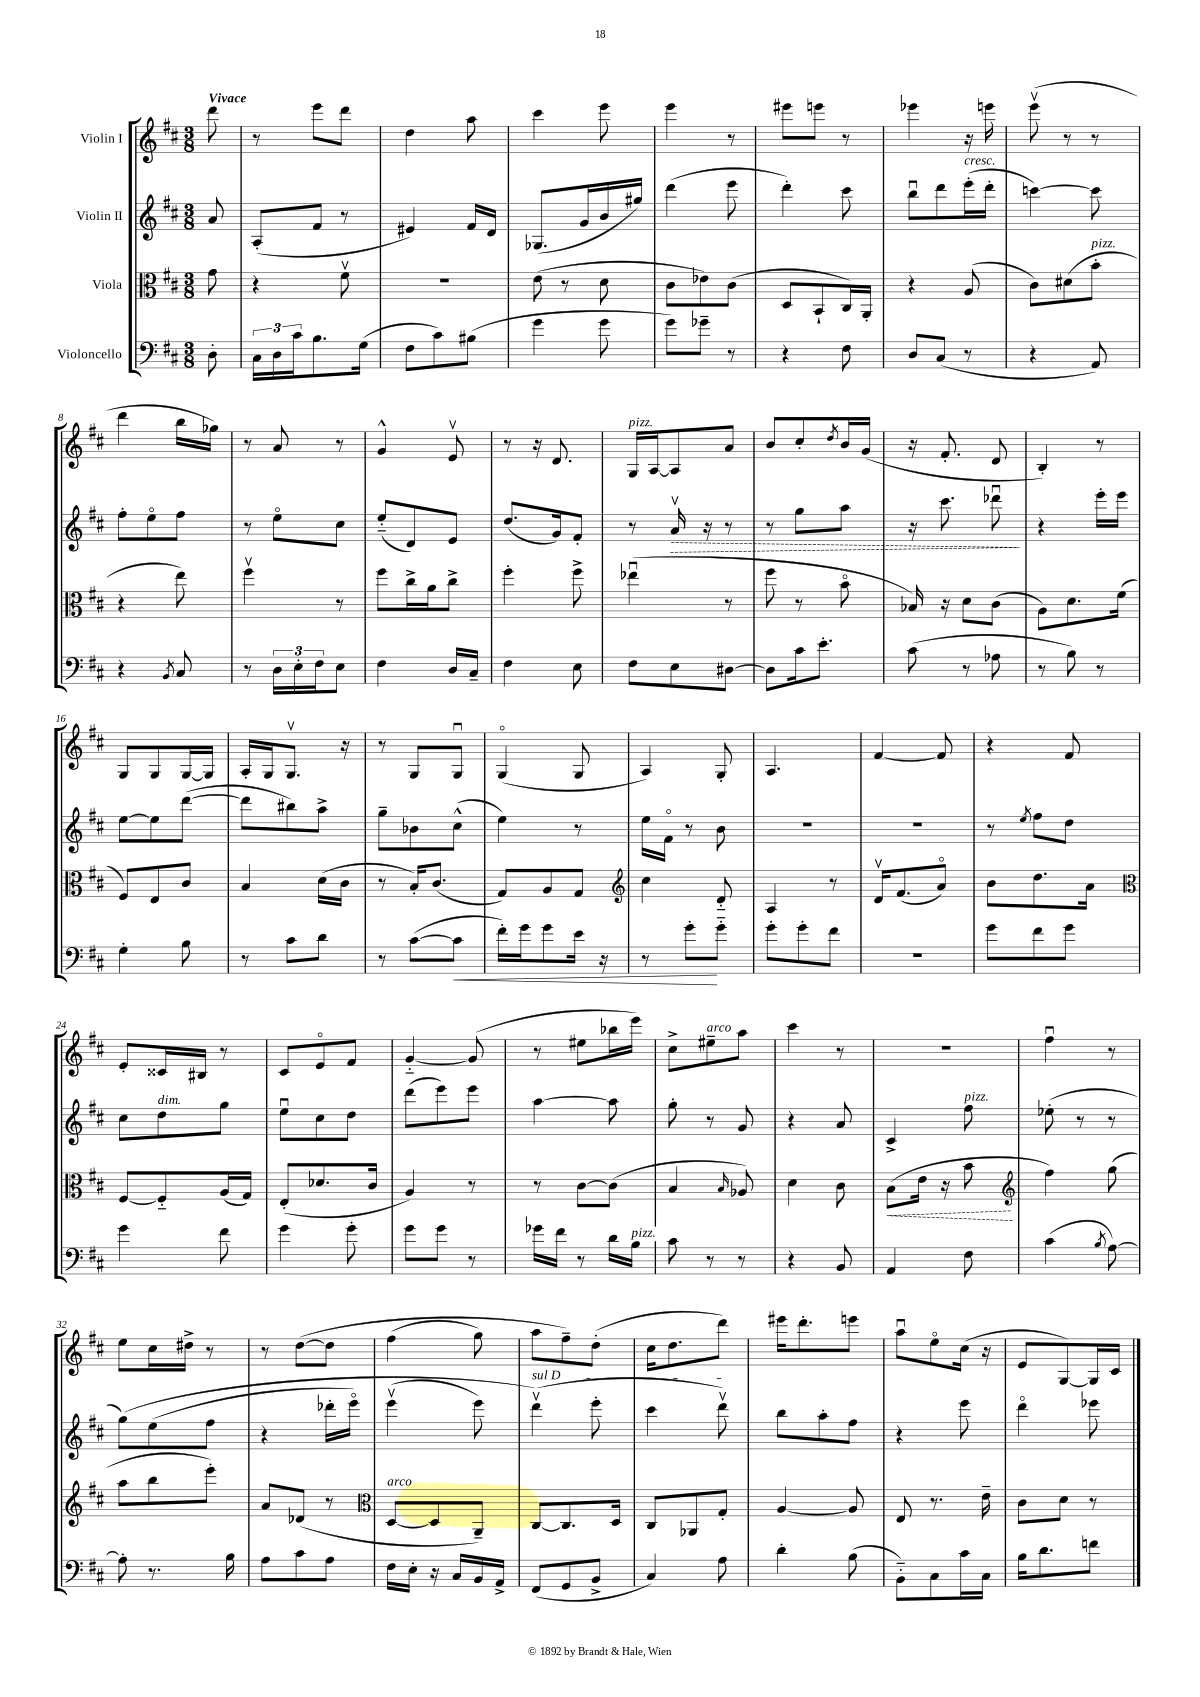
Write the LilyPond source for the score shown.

<<
\new StaffGroup <<
\new Staff = "s0" \with { instrumentName = "Violin I" } {
    \clef treble \key d \major \numericTimeSignature \time 3/8 \partial 8 \tempo "Vivace"
    d'''8 |
    r8 e'''8 d'''8 |
    d''4 a''8 |
    cis'''4 e'''8 |
    e'''4 r8 |
    eis'''8 e'''8 r8 |
    ees'''4 r16 e'''16 |
    e'''8\upbow( r8 r8 |
    d'''4 b''16 ges''16) |
    r8 a'8 r8 |
    g'4-^ e'8\upbow |
    r8 r16 d'8. |
    g16^\markup { \italic "pizz." } a16~ a8 a'8 |
    b'8 cis''8-. \acciaccatura { d''8 } b'16 g'16( |
    r16 fis'8.-. d'8 |
    b4-.) r8 |
    g8 g8 g16~ g16 |
    a16-. g16 g8.\upbow r16 |
    r8 g8 g8\downbow |
    g4\flageolet( g8 |
    a4) g8-. |
    a4. |
    fis'4~ fis'8 |
    r4 fis'8 |
    e'8-. cisis'16 bis16 r8 |
    cis'8 e'8\flageolet fis'8 |
    g'4~-_ g'8( |
    r8 eis''8 bes''16 e'''16) |
    cis''8-> eis''8--^\markup { \italic "arco" } a''8 |
    cis'''4 r8 |
    r4. |
    fis''4\downbow r8 |
    e''8 cis''16 dis''16-> r8 |
    r8 d''8~\( d''8 |
    fis''4( g''8) |
    a''8 fis''8--\) d''8-.( |
    cis''16 d''8. d'''8) |
    eis'''16 d'''8.-. e'''8 |
    a''8\downbow e''8\flageolet cis''16( r16 |
    e'8 g8~) g16 cis'16 \bar "|." |
}
\new Staff = "s1" \with { instrumentName = "Violin II" } {
    \clef treble \key d \major \numericTimeSignature \time 3/8 \partial 8
    a'8 |
    a8-.( fis'8 r8 |
    eis'4) fis'16 d'16 |
    ges8.( g'16 b'16 gis''16) |
    d'''4( e'''8 |
    d'''4-.) cis'''8 |
    b''8\downbow d'''8 e'''16-.^\markup { \italic "cresc." }( d'''16-. |
    c'''4~) c'''8 |
    fis''8-. e''8\flageolet fis''8 |
    r8 e''8\flageolet cis''8 |
    e''8-_( d'8) e'8 |
    d''8.( g'16) fis'8-. |
    r8 \once \override Hairpin.style = #'dashed-line a'16\upbow\> r16 r8 |
    r8 g''8 a''8 |
    r16 cis'''8. des'''8\downbow\! |
    r4 e'''16-. e'''16 |
    e''8~ e''8 d'''8~( |
    d'''8 bis''8) a''8-> |
    g''8-- bes'8 cis''8-^( |
    e''4) r8 |
    e''16 fis'16\flageolet r8 b'8 |
    R4. |
    R4. |
    r8 \acciaccatura { e''8 } fis''8 d''8 |
    cis''8 d''8^\markup { \italic "dim." } g''8 |
    e''8\downbow cis''8 d''8 |
    d'''8( e'''8) e'''8 |
    a''4~ a''8 |
    g''8-. r8 g'8 |
    r4 a'8 |
    cis'4-> fis''8^\markup { \italic "pizz." } |
    ees''8-.( r8 r8 |
    g''8)\( e''8( fis''8 |
    r4 des'''16-. e'''16\flageolet) |
    e'''4\upbow( e'''8) |
    \once \override TextSpanner.bound-details.left.text = \markup { \italic "sul D" } d'''4\upbow\startTextSpan(\) e'''8-. |
    cis'''4 d'''8\upbow\stopTextSpan) |
    b''8 a''8-. fis''8 |
    r4 e'''8 |
    d'''4\flageolet ees'''8 \bar "|." |
}
\new Staff = "s2" \with { instrumentName = "Viola" } {
    \clef alto \key d \major \numericTimeSignature \time 3/8 \partial 8
    g'8 |
    r4 fis'8\upbow |
    R4. |
    e'8( r8 d'8 |
    cis'8 ees'8) cis'8( |
    d8 b,8-! cis16) a,16-. |
    r4 a8( |
    cis'8) dis'8( b'8-.^\markup { \italic "pizz." } |
    r4 e''8) |
    fis''4\upbow r8 |
    fis''8 cis''16-> a'16 cis''8-> |
    fis''4-. fis''8-> |
    ees''4\downbow( r8 |
    fis''8 r8 b'8\flageolet |
    bes16) r16 d'8 cis'8( |
    a8) d'8. fis'16( |
    fis8) e8 cis'8 |
    b4 d'16( cis'16 |
    r8 b16-.) cis'8.( |
    g8) a8 g8 |
    \clef treble cis''4 d'8-_ |
    a4 r8 |
    d'16\upbow fis'8.( a'8\flageolet) |
    b'8 d''8. a'16 |
    \clef alto fis8~ fis8-_ a16( g16) |
    e8-.( des'8. cis'16 |
    a4) r8 |
    r8 cis'8~ cis'8( |
    b4 \grace { b16 } aes8) |
    d'4 cis'8 |
    \once \override Hairpin.style = #'dashed-line b8\<( e'16 r16 b'8\! |
    \clef treble fis''4) g''8( |
    a''8 b''8 e'''8-.) |
    a'8 des'8( r8 |
    \clef alto d8~^\markup { \italic "arco" } d8 a,8--) |
    cis8~ cis8. d16 |
    cis8 aes,8 g8-. |
    a4~ a8 |
    e8 r8. e'16-- |
    cis'8 d'8 r8 \bar "|." |
}
\new Staff = "s3" \with { instrumentName = "Violoncello" } {
    \clef bass \key d \major \numericTimeSignature \time 3/8 \partial 8
    d8-. |
    \tuplet 3/2 { cis16 d16 cis'16 } b8. g16( |
    fis8 cis'8) bis8( |
    g'4 g'8 |
    g'8) ges'8-- r8 |
    r4 fis8 |
    d8 cis8( r8 |
    r4 a,8) |
    r4 \acciaccatura { b,8 } cis8 |
    r8 \tuplet 3/2 { d16 e16-. fis16 } e8 |
    fis4 d16 cis16-- |
    fis4 e8 |
    fis8 e8 dis8~ |
    dis8 cis'16 e'8.-. |
    cis'8( r8 aes8 |
    r8 b8) r8 |
    g4-. b8 |
    r8 cis'8 d'8 |
    r8 cis'8~( cis'8\< |
    fis'16-.) g'16 g'8 e'16 r16 |
    r8 g'8-.\! g'8-_ |
    g'8-. g'8-. fis'8 |
    R4. |
    g'8 fis'8 g'8 |
    g'4 fis'8 |
    g'4 g'8-. |
    g'8 g'8 r8 |
    ges'16 fis'16 r8 d'16 b16^\markup { \italic "pizz." } |
    cis'8 r8 r8 |
    r4 b,8 |
    a,4 fis8 |
    cis'4( \acciaccatura { b8 } a8~) |
    a8-. r8. b16 |
    a8 cis'8 a8 |
    fis16 e16-. r16 cis16 b,16 a,16-> |
    fis,8( g,8 b,8-> |
    cis4) a8 |
    d'4-. b8( |
    b,8-_) cis8 cis'16 cis16 |
    b16 d'8. f'8 \bar "|." |
}
>>
>>
